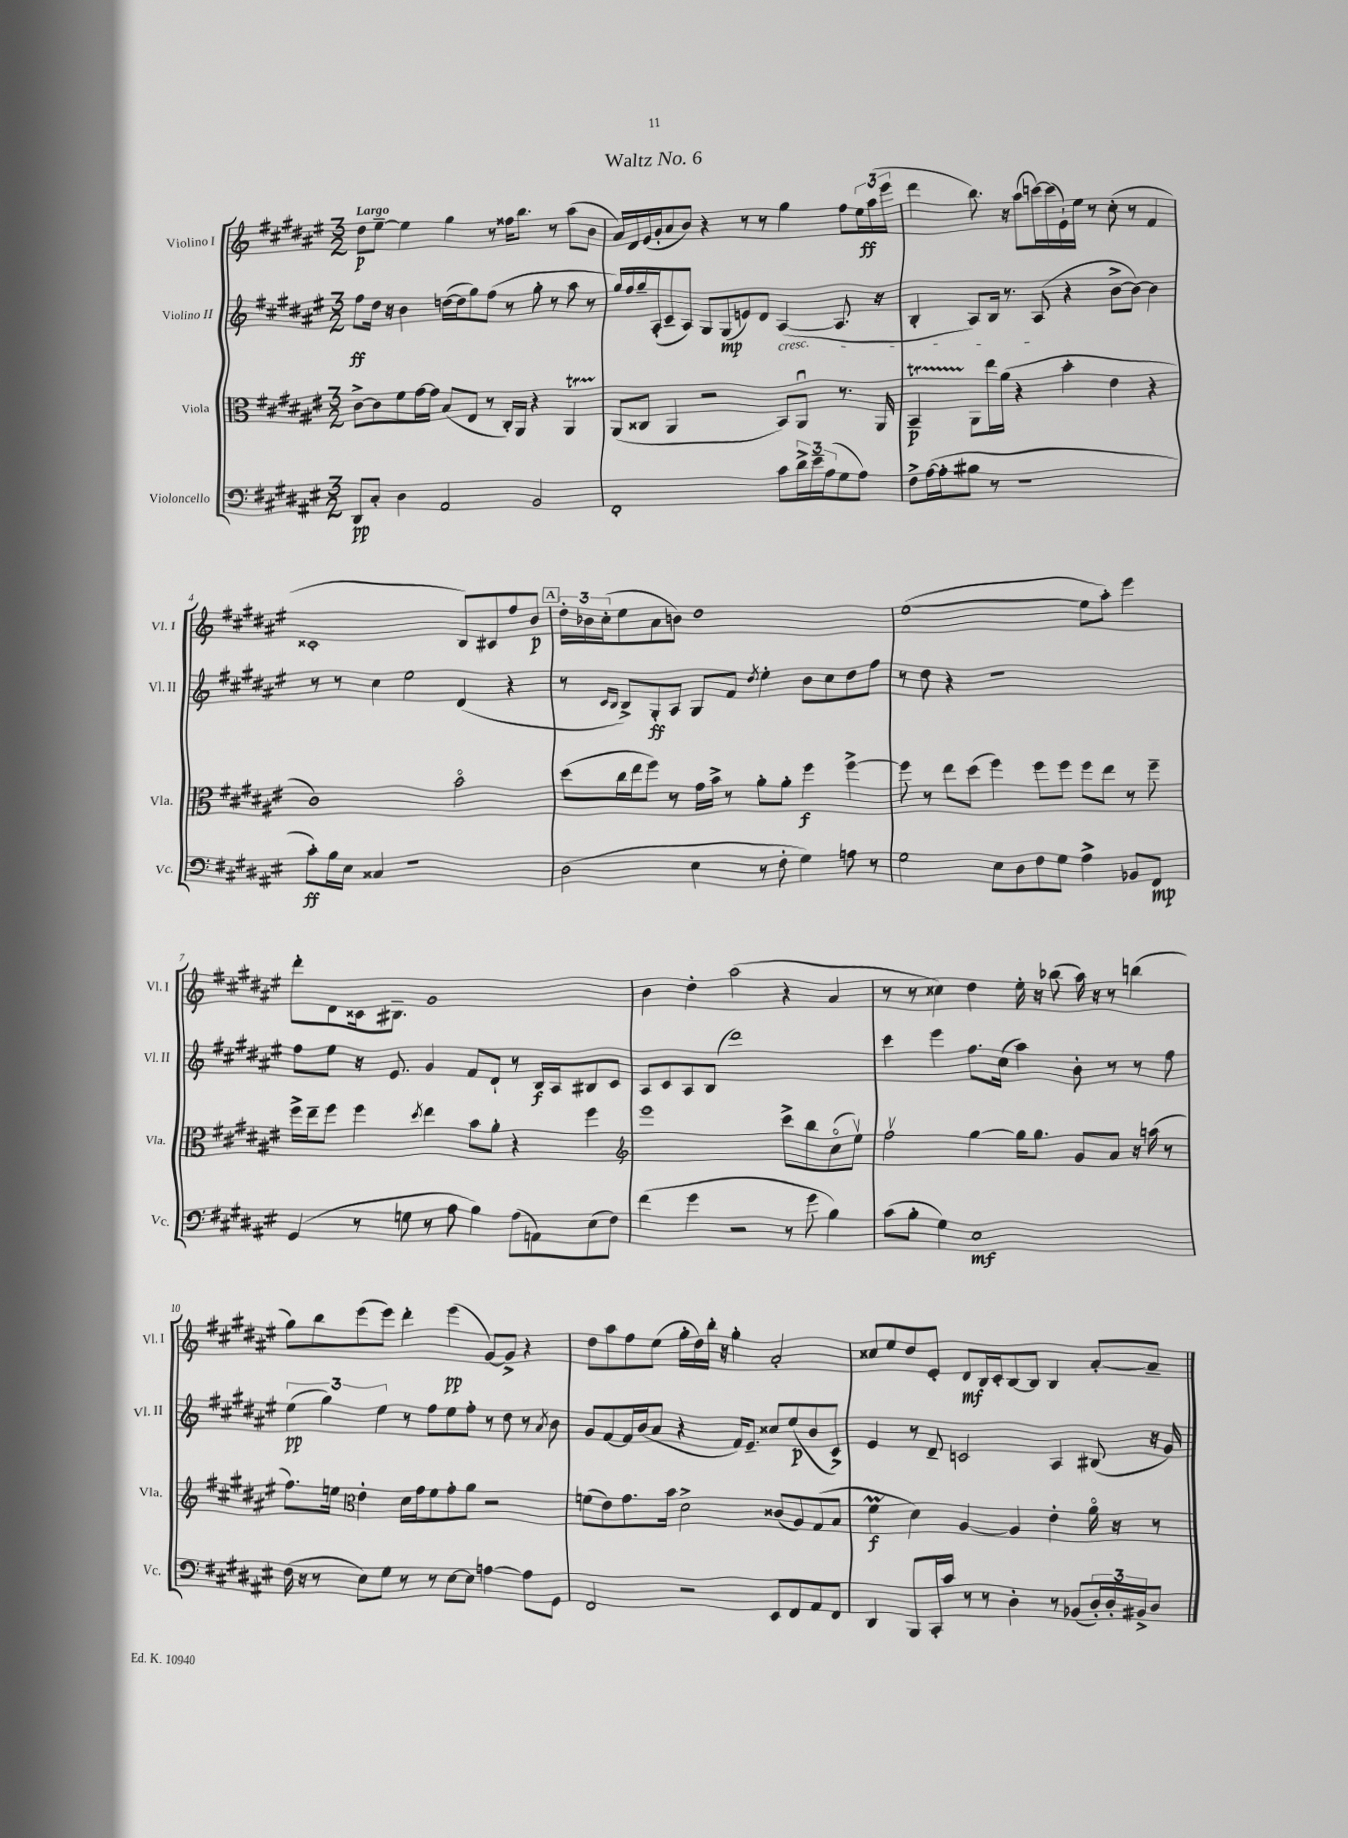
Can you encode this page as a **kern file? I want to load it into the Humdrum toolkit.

**kern	**dynam	**kern	**dynam	**kern	**dynam	**kern	**dynam
*part4	*part4	*part3	*part3	*part2	*part2	*part1	*part1
*staff4	*staff4	*staff3	*staff3	*staff2	*staff2	*staff1	*staff1
*I"Violoncello	*	*I"Viola	*	*I"Violino II	*	*I"Violino I	*
*I'Vc.	*	*I'Vla.	*	*I'Vl. II	*	*I'Vl. I	*
*clefF4	*	*clefC3	*	*clefG2	*	*clefG2	*
*k[f#c#g#d#a#e#]	*	*k[f#c#g#d#a#e#]	*	*k[f#c#g#d#a#e#]	*	*k[f#c#g#d#a#e#]	*
*M3/2	*	*M3/2	*	*M3/2	*	*M3/2	*
=1	=1	=1	=1	=1	=1	=1	=1
!	!	!	!	!	!	!LO:TX:a:B:t=Largo	!
8DD#/L	pp	[8c#^\L	.	8ff#\L	ff	8dd#\L	p
8C#'/J	.	8c#\]	.	16dd#\Jk	.	[8ee#~\J	.
.	.	.	.	16r	.	.	.
4D#\	.	8f#\	.	4b\	.	4ee#\]	.
.	.	[16g#\L	.	.	.	.	.
.	.	16g#\JJ]	.	.	.	.	.
2AA#/	.	(8B/L	.	([16ddn\LL	.	4gg#\	.
.	.	.	.	16dd\J]	.	.	.
.	.	8E#/J	.	8gg#\)	.	.	.
.	.	8r	.	(8ff#\J	.	8r	.
.	.	16C#'/LL)	.	8r	.	16ff##X\KL	.
.	.	16AA#/JJ	.	.	.	8.bb\J	.
2BB/	.	4r	.	8gg#'\	.	.	.
.	.	.	.	8r	.	8r	.
.	.	4AA#t/	.	8aa#\	.	(8aa#\L	.
.	.	.	.	8r	.	8b\J	.
=2	=2	=2	=2	=2	=2	=2	=2
1FF#'	.	(8AA#/L	.	16gg#/LL)	.	16a#/LL)	.
.	.	.	.	16ff#/	.	16d#/	.
.	.	8C##X/J	.	16gg#~/	.	(16e#/	.
.	.	.	.	(16A#'/J	.	16g#'/J	.
.	.	4AA#/	.	8c#~/	.	8a#/	.
.	.	.	.	8A#/J)	.	8b/J)	.
.	.	2r	.	8G#/L	.	4r	.
.	.	.	.	(8G#/	mp	.	.
.	.	.	.	8en/)	.	8r	.
.	.	.	.	8d#/J	.	8r	.
!	!	!	!	!LO:TX:b:i:t=cresc.	!	!	!
8c#\L	.	8BB/L)	.	([4A#/	.	4gg#\	.
24d#^\L	.	8AA#u/J	.	.	.	.	.
24e#~\	.	.	.	.	.	.	.
(24A#\J	.	.	.	.	.	.	.
8G#\	.	8.r	.	8.A#/]	.	8ff#\L	.
8A#\J)	.	.	.	.	.	24ee#\L	ff
.	.	.	.	.	.	(24aa#\	.
.	.	16AA#/	.	16r	.	.	.
.	.	.	.	.	.	24eee#\JJ	.
=3	=3	=3	=3	=3	=3	=3	=3
8F#^\L	.	4BBT~/	p	4B'/	.	4ddd#\	.
([16A#\L	.	.	.	.	.	.	.
16A#'\J]	.	.	.	.	.	.	.
8B#X\J	.	8AA#\L	.	8A#/L)	.	8.bb\)	.
8r	.	16ee#\L	.	16B/Jk	.	.	.
.	.	(16a#\JJ	.	8.r	.	16r	.
1r	.	4r	.	.	.	(8aa#\L	.
.	.	.	.	(8A#/	.	[16cccn\L)	.
.	.	.	.	.	.	(16ccc\]	.
.	.	4b'\	.	4r	.	16e#`\)	.
.	.	.	.	.	.	16ee#\JJ	.
.	.	.	.	.	.	8r	.
.	.	4e#\	.	[8b^\L	.	(8cc#'\	.
.	.	.	.	8b\J_)	.	8r	.
.	.	4r	.	4b\]	.	4f#/	.
!!LO:LB:g=z
=4	=4	=4	=4	=4	=4	=4	=4
8c#'\L)	ff	1c#)	.	8r	.	1c##X'	.
16B\L	.	.	.	8r	.	.	.
16E#\JJ	.	.	.	.	.	.	.
4C##X/	.	.	.	4cc#\	.	.	.
1r	.	.	.	2ee#\	.	.	.
.	.	2b\	.	(4d#/	.	8B/L)	.
.	.	.	.	.	.	8c#X/	.
.	.	.	.	4r	.	8ff#/	.
.	.	.	.	.	.	8b/J	p
!!LO:REH:place=s1:t=A
=5	=5	=5	=5	=5	=5	=5	=5
(2D#\	.	(8dd#\L	.	8r	.	24dd#'\LL	.
.	.	.	.	.	.	24b-X\	.
.	.	.	.	.	.	(24cc#'\J	.
.	.	.	.	16qqc#/LL	.	.	.
.	.	.	.	16qqB/JJ	.	.	.
.	.	16cc#\L	.	8B^/L)	.	8ee#\	.
.	.	16ee#\J	.	.	.	.	.
.	.	8ff#\J)	.	8G#'/	ff	8a#\	.
.	.	8r	.	8A#/J	.	8bn\J)	.
4E#\	.	16g#\LL	.	8G#/L	.	1dd#	.
.	.	16b^\JJ	.	.	.	.	.
.	.	8r	.	8f#/J	.	.	.
.	.	.	.	8qdd#/	.	.	.
8r	.	8a#'\L	.	4ee#'\	.	.	.
8F#'\	.	8a#'\J	.	.	.	.	.
4G#\)	.	4ff#\	f	8b\L	.	.	.
.	.	.	.	8cc#\	.	.	.
8An\	.	[4ff#^\	.	8dd#\	.	.	.
8r	.	.	.	8ff#\J	.	.	.
=6	=6	=6	=6	=6	=6	=6	=6
2G#\	.	8ff#\]	.	8r	.	([1ee#	.
.	.	8r	.	8dd#\	.	.	.
.	.	8ee#\L	.	4r	.	.	.
.	.	(8dd#\J	.	.	.	.	.
8E#\L	.	4ff#\)	.	1r	.	.	.
8D#\	.	.	.	.	.	.	.
8F#\	.	8ff#\L	.	.	.	.	.
8G#\J	.	8ff#\J	.	.	.	.	.
4A#^\	.	8ff#\L	.	.	.	8ee#\L]	.
.	.	8ee#\J	.	.	.	8aa#'\J)	.
8BB-X/L	.	8r	.	.	.	4eee#\	.
8FF#/J	mp	8ff#~\	.	.	.	.	.
!!LO:LB:g=z
=7	=7	=7	=7	=7	=7	=7	=7
(4GG#/	.	16ff#^\LL	.	8ff#\L	.	8ddd#'\L	.
.	.	16ee#~\J	.	.	.	.	.
.	.	8ff#\J	.	8ee#\J	.	8d#\	.
8r	.	4ff#\	.	16r	.	16c##X\k	.
.	.	.	.	8.e#/	.	8.B#X~\J	.
8Gn\	.	.	.	.	.	.	.
.	.	8qdd#/	.	.	.	.	.
8r	.	4ee#\	.	4g#/	.	1g#	.
8A#\	.	.	.	.	.	.	.
4B\)	.	8b\L	.	8f#/L	.	.	.
.	.	8a#'\J	.	8d#`/J	.	.	.
(8A#\L	.	4r	.	8r	.	.	.
8AAn\)	.	.	.	16B/LL	f	.	.
.	.	.	.	16A#/J	.	.	.
(8E#\	.	4ff#\	.	8B#X/	.	.	.
8F#\J)	.	.	.	8c#/J	.	.	.
=8	=8	=8	=8	=8	=8	=8	=8
*	*	*clefG2	*	*	*	*	*
(4f#\	.	1eee#	.	8A#/L	.	4b\	.
.	.	.	.	8c#/	.	.	.
4g#\	.	.	.	8A#/	.	4dd#'\	.
.	.	.	.	(8B/J	.	.	.
2r	.	.	.	1ddd#)	.	(2aa#\	.
8r	.	8ccc#^\L	.	.	.	4r	.
8g#\	.	8bb\	.	.	.	.	.
4B\)	.	(8cc#\	.	.	.	4a#/	.
.	.	8ee#v\J)	.	.	.	.	.
=9	=9	=9	=9	=9	=9	=9	=9
(8c#\L	.	2ff#v\	.	4ccc#\	.	8r	.
8B'\J	.	.	.	.	.	8r	.
4G#\)	.	.	.	4eee#\	.	4cc##X\)	.
1E#	mf	[4gg#\	.	8.ff#\L	.	4dd#\	.
.	.	.	.	(16cc#\Jk	.	.	.
.	.	16gg#\KL]	.	4aa#\)	.	16ee#'\	.
.	.	8.gg#\J	.	.	.	16r	.
.	.	.	.	.	.	(8bb-X\	.
.	.	8g#/L	.	8b'\	.	16aa#\)	.
.	.	.	.	.	.	16r	.
.	.	8a#/J	.	8r	.	8r	.
.	.	16r	.	8r	.	(4bbn\	.
.	.	(16aan\	.	.	.	.	.
.	.	8r	.	8ff#\	.	.	.
!!LO:LB:g=z
=10	=10	=10	=10	=10	=10	=10	=10
(16F#\	.	8.ff#\L)	.	(6ee#\	pp	8gg#\L)	.
16r	.	.	.	.	.	.	.
8r	.	.	.	.	.	8bb\	.
.	.	.	.	6gg#\)	.	.	.
.	.	16een\Jk	.	.	.	.	.
*	*	*clefC3	*	*	*	*	*
8E#\L)	.	4e#'\	.	.	.	(8eee#\	.
.	.	.	.	6ee#\	.	.	.
8G#\J	.	.	.	.	.	8eee#\J)	.
8r	.	16d#\LL	.	8r	.	4ddd#'\	.
.	.	16g#\J	.	.	.	.	.
8r	.	8f#\	.	8ff#\L	.	.	.
[8E#\L	.	8g#'\	.	8ee#\	.	(4eee#\	pp
8E#\J]	.	8a#\J	.	8ff#'\J	.	.	.
[4An\	.	2r	.	8r	.	[8g#/L)	.
.	.	.	.	8dd#\	.	8g#^/J]	.
8A\L]	.	.	.	8r	.	4r	.
.	.	.	.	8qa#/	.	.	.
8GG#\J	.	.	.	8b\	.	.	.
=11	=11	=11	=11	=11	=11	=11	=11
2FF#/	.	(8fn\L	.	8g#/L	.	8dd#\L	.
.	.	8e#\)	.	[8f#/	.	8aa#\	.
.	.	8.g#\	.	16f#/L]	.	8ff#\	.
.	.	.	.	(16b/J	.	.	.
.	.	.	.	8a#/J	.	(8ee#\J	.
.	.	16b\Jk	.	.	.	.	.
2r	.	2d#^\	.	4r	.	16gg#'\LL	.
.	.	.	.	.	.	16dd#\)	.
.	.	.	.	.	.	16bb'\JJ	.
.	.	.	.	.	.	16r	.
.	.	.	.	16f#/KL)	.	4gg#'\	.
.	.	.	.	8.e#~/J	.	.	.
8EE#/L	.	(8c##X/L	.	8cc##X/L	.	2a#'/	.
8FF#/	.	8A#/)	.	(8ee#/	p	.	.
8AA#/	.	(8G#/	.	8b/	.	.	.
8FF#/J	.	8B/J	.	8c#^/J)	.	.	.
=12	=12	=12	=12	=12	=12	=12	=12
4DD#/	.	4f#M\	f	4e#/	.	8cc##X/L	.
.	.	.	.	.	.	8ee#/	.
8BBB/L	.	4d#\)	.	8r	.	8dd#/	.
16CC#'/L	.	.	.	8d#~/	.	8e#'/J	.
16c#/JJ	.	.	.	.	.	.	.
8r	.	[4A#/	.	2cn/	.	8d#/L	mf
8r	.	.	.	.	.	16B/L	.
.	.	.	.	.	.	16c#'/J	.
4D#'\	.	4A#/]	.	.	.	[8B/	.
.	.	.	.	.	.	8B/J]	.
8r	.	4e#'\	.	4A#/	.	4B/	.
(8BB-X/L	.	.	.	.	.	.	.
24D#'/L)	.	16a#\	.	(8B#X/	.	[8a#'/L	.
24D#'/	.	.	.	.	.	.	.
.	.	16r	.	.	.	.	.
24BB#X^/J	.	.	.	.	.	.	.
8D#/J	.	8r	.	16r	.	8a#~/J]	.
.	.	.	.	16g#/)	.	.	.
==	==	==	==	==	==	==	==
*-	*-	*-	*-	*-	*-	*-	*-
